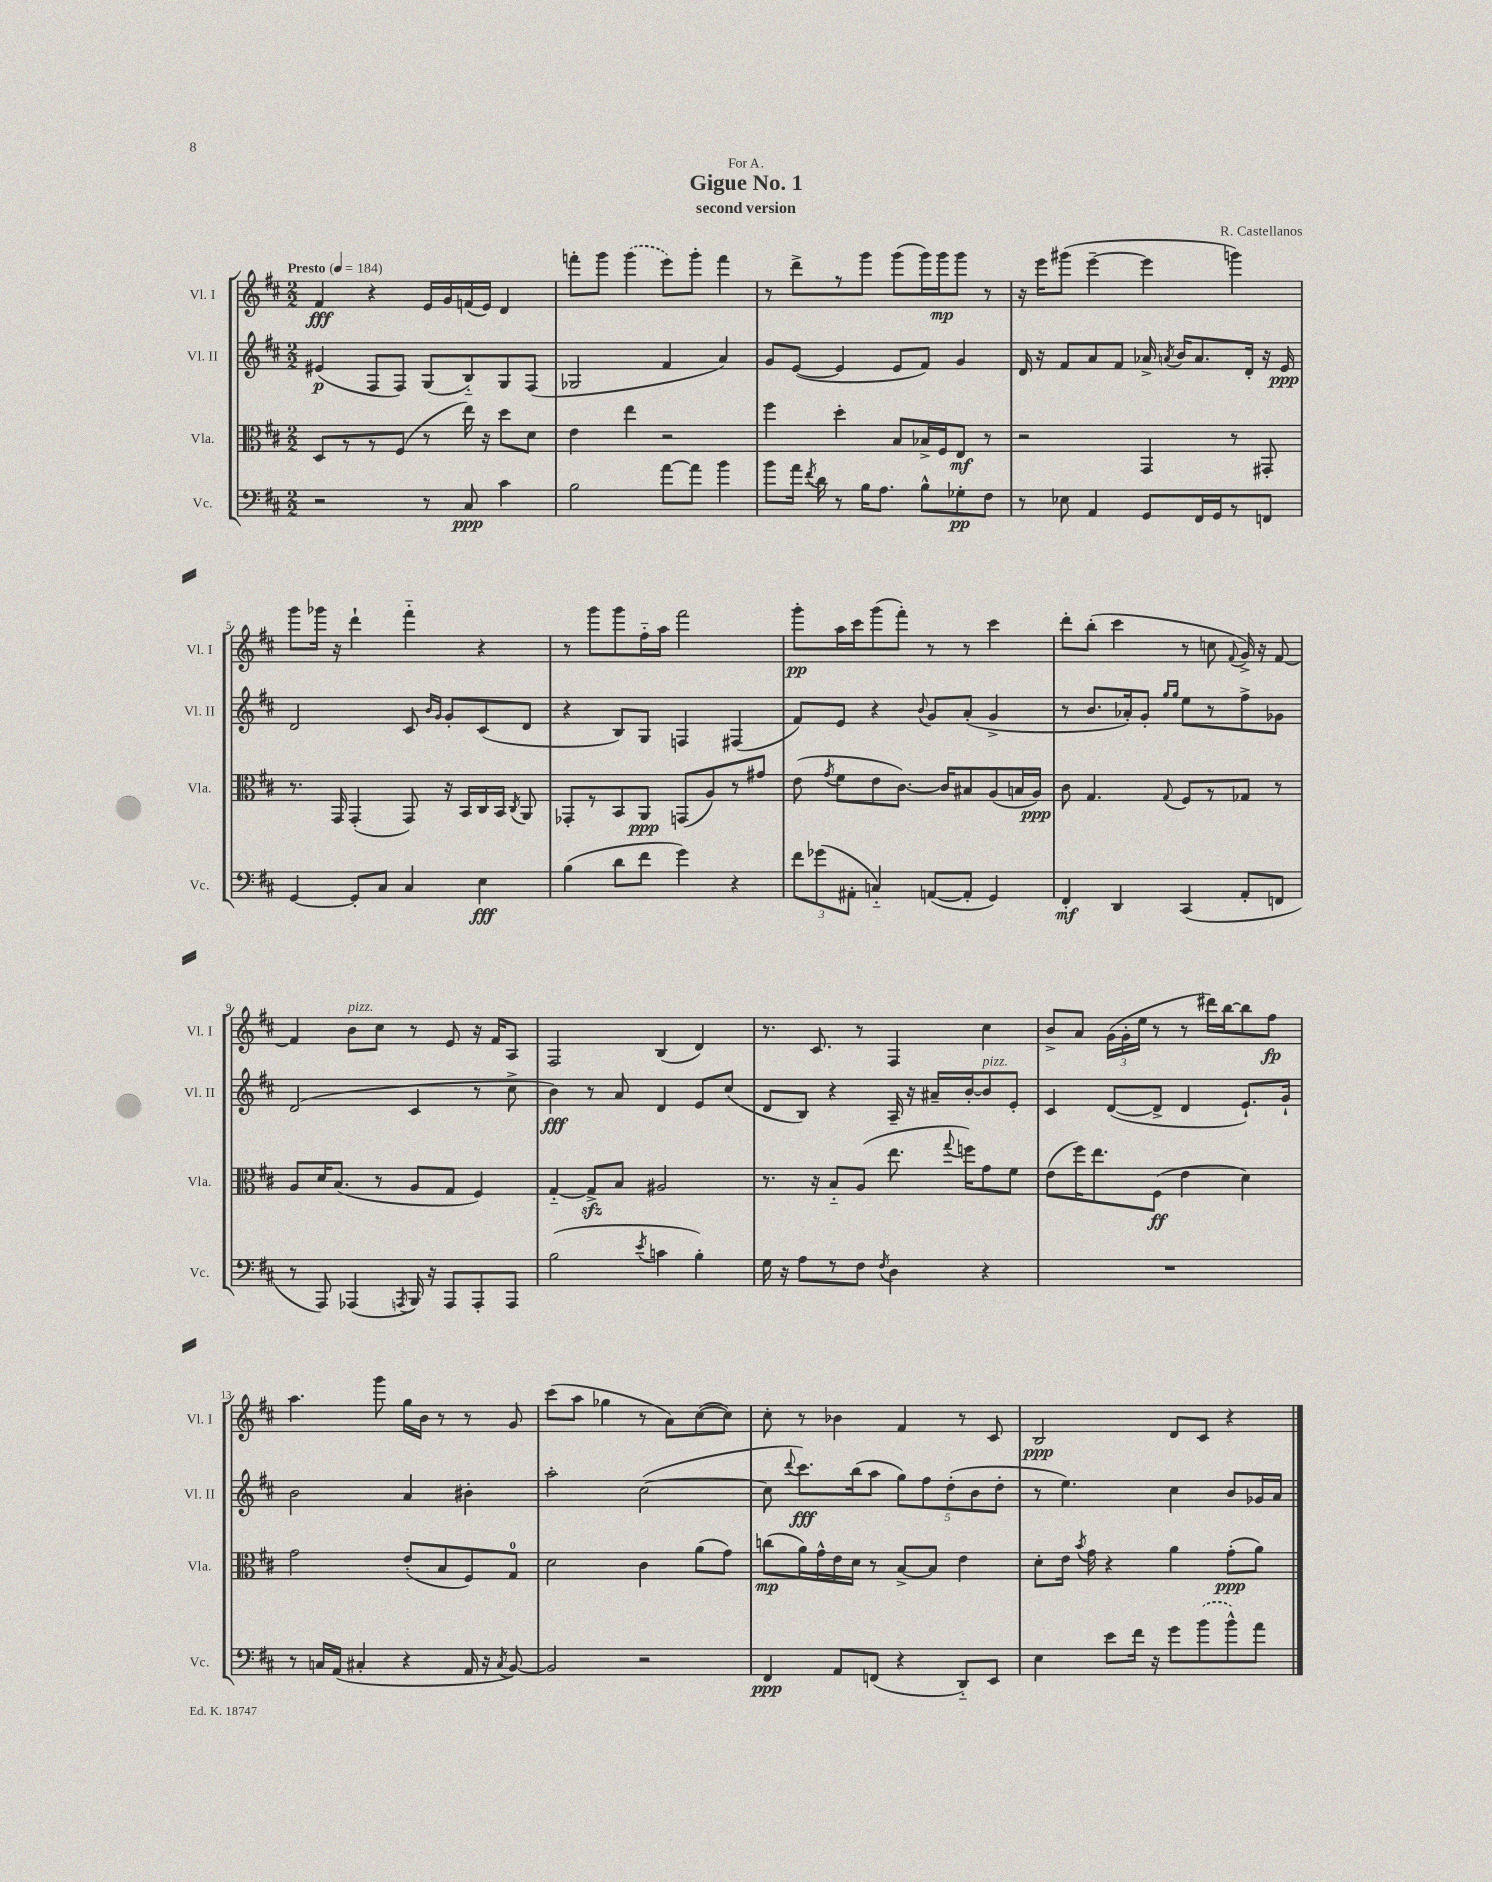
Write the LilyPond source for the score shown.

\header { title = "Gigue No. 1" composer = "R. Castellanos" subtitle = "second version" dedication = "For A." }
<<
\new StaffGroup <<
\new Staff = "s0" \with { instrumentName = "Vl. I" shortInstrumentName = "Vl. I" } {
    \clef treble \key d \major \numericTimeSignature \time 2/2 \tempo "Presto" 4 = 184
    \autoBeamOff fis'4\fff r4 e'16[ g'16 f'16( e'16]) d'4 |
    f'''8[-. g'''8] \once \slurDashed g'''4( e'''8[) g'''8]-. f'''4 |
    r8 d'''8[-> r8 g'''8] g'''8[( g'''16) g'''16\mp g'''8] r8 |
    r16 e'''16[ gis'''8]( e'''4~-- e'''4 g'''4) |
    g'''8[ ges'''16] r16 d'''4-! fis'''4-_ r4 |
    r8 g'''8[ g'''8 fis''16-_ a''16] fis'''2 |
    g'''8[-.\pp a''16 cis'''16 g'''8( fis'''8]-.) r8 r8 cis'''4 |
    d'''8[-. b''8]-.( cis'''4 r8 c''8 \appoggiatura { fis'8 } g'16->) r16 fis'8~ |
    fis'4 b'8[^\markup { \italic "pizz." } cis''8] r8 e'8 r16 fis'16[ a8] |
    fis2 b4( d'4) |
    r8. cis'8. r8 fis4 cis''4 |
    b'8[-> a'8] \tuplet 3/2 { g'16[( g'16-. e''16] } r8 r8 dis'''16[) b''16~ b''8 fis''8]\fp |
    a''4. g'''8 g''16[ b'16] r8 r8 g'8 |
    cis'''8[( a''8] ges''4 r8 a'8[) cis''8~( cis''8]) |
    cis''8-. r8 bes'4 fis'4 r8 cis'8 |
    b2\ppp d'8[ cis'8] r4 \bar "|." |
}
\new Staff = "s1" \with { instrumentName = "Vl. II" shortInstrumentName = "Vl. II" } {
    \clef treble \key d \major \numericTimeSignature \time 2/2
    \autoBeamOff eis'4\p( fis8[ fis8]) g8[( b8-_) g8 fis8]( |
    ges2 fis'4 a'4) |
    g'8[ e'8]~( e'4 e'8[ fis'8]) g'4 |
    d'16 r16 fis'8[ a'8 fis'8] aes'16-> \acciaccatura { a'8 } b'16[ a'8. d'16]-. r16 e'16\ppp |
    d'2 cis'8 \grace { b'16[ g'16] } g'8[-. cis'8( d'8] |
    r4 b8[) g8] f4 fis4( |
    fis'8[) e'8] r4 \appoggiatura { b'8 } g'8[ a'8]-.( g'4-> |
    r8 b'8.[ aes'16-.) g'8]-. \grace { g''16[ g''16] } e''8[ r8 fis''8-> ges'8] |
    d'2( cis'4 r8 cis''8-> |
    b'4\fff) r8 a'8 d'4 e'8[ cis''8]( |
    d'8[ b8]) r4 a16-- r16 ais'16[-- b'16~-. b'8^\markup { \italic "pizz." } e'8]-. |
    cis'4 d'8[~( d'8]-> d'4 e'8.[-!) g'16]-! |
    b'2 a'4 bis'4-. |
    a''2-. cis''2~( |
    cis''8 \appoggiatura { d'''8 } cis'''8.[\fff) b''16( a''8] \tuplet 5/4 { g''8[) fis''8 d''8-.( b'8 d''8]-. } |
    r8 e''4.) cis''4 b'8[ ges'16 a'16] \bar "|." |
}
\new Staff = "s2" \with { instrumentName = "Vla." shortInstrumentName = "Vla." } {
    \clef alto \key d \major \numericTimeSignature \time 2/2
    \autoBeamOff d8[ r8 r8 fis8]( r8 e''16) r16 d''8[ d'8] |
    e'4 e''4 r2 |
    fis''4 d''4-. b8[ bes16-> fis16 e8]\mf r8 |
    r2 g,4 r8 gis,8-. |
    r8. g,16 g,4-.( g,8) r16 b,16[ cis16 b,16] \acciaccatura { cis8 } a,8 |
    ges,8[-. r8 b,8 a,8]\ppp g,8[( a8) r8 gis'8] |
    e'8( \acciaccatura { g'8 } fis'8[ e'8 cis'8.]~) cis'16[ bis8 a8( b16 a16]\ppp) |
    cis'8 g4. \appoggiatura { g8 } fis8[ r8 ges8] r8 |
    a8[ d'16 b8.]( r8 a8[ g8] fis4) |
    g4~-_ g8[->\sfz b8] ais2 |
    r8. r16 b8[-_ a8]( e''8. \appoggiatura { g''8 } f''16[) g'8 fis'8] |
    e'8[( fis''16) e''8. fis8]\ff( e'4 d'4) |
    g'2 e'8[-.( b8 fis8) g8]-0 |
    d'2 cis'4 a'8[( g'8]) |
    c''8[\mp( a'16) g'16-^ e'16 d'16] r8 b8[~-> b8] e'4 |
    d'8[-. e'16] \acciaccatura { b'8 } g'16 r4 a'4 g'8[-.\ppp( a'8]) \bar "|." |
}
\new Staff = "s3" \with { instrumentName = "Vc." shortInstrumentName = "Vc." } {
    \clef bass \key d \major \numericTimeSignature \time 2/2
    \autoBeamOff r2 r8 cis8\ppp cis'4 |
    b2 a'8[~ a'8] b'4 |
    b'8[ a'16] \acciaccatura { fis'8 } d'16 r8 b16[ a8.] b8[-^ ges8-.\pp fis8] |
    r8 ees8 a,4 g,8[ fis,16 g,16 r8 f,8] |
    g,4~ g,8[-. cis8] cis4 e4\fff |
    b4( d'8[ fis'8] g'4) r4 |
    \tuplet 3/2 { fis'8[ ges'8( ais,8]-. } c4-_) a,8[~( a,8]-. g,4) |
    fis,4-.\mf d,4 cis,4( a,8[-. f,8] |
    r8 a,,8) aes,,4( \acciaccatura { a,,8 } b,,16) r16 a,,8[ a,,8-. a,,8] |
    b2( \acciaccatura { e'8 } c'4 b4-.) |
    g16 r16 a8[ r8 fis8] \acciaccatura { fis8 } d4 r4 |
    R1 |
    r8 c16[ a,16]( cis4-. r4 a,16 r16 \acciaccatura { cis8 } b,8~) |
    b,2 r2 |
    fis,4\ppp a,8[ f,8]( r4 d,8[-_) e,8] |
    e4 e'8[ fis'16] r16 g'8[ \once \slurDashed b'8( b'8-^) a'8] \bar "|." |
}
>>
>>
